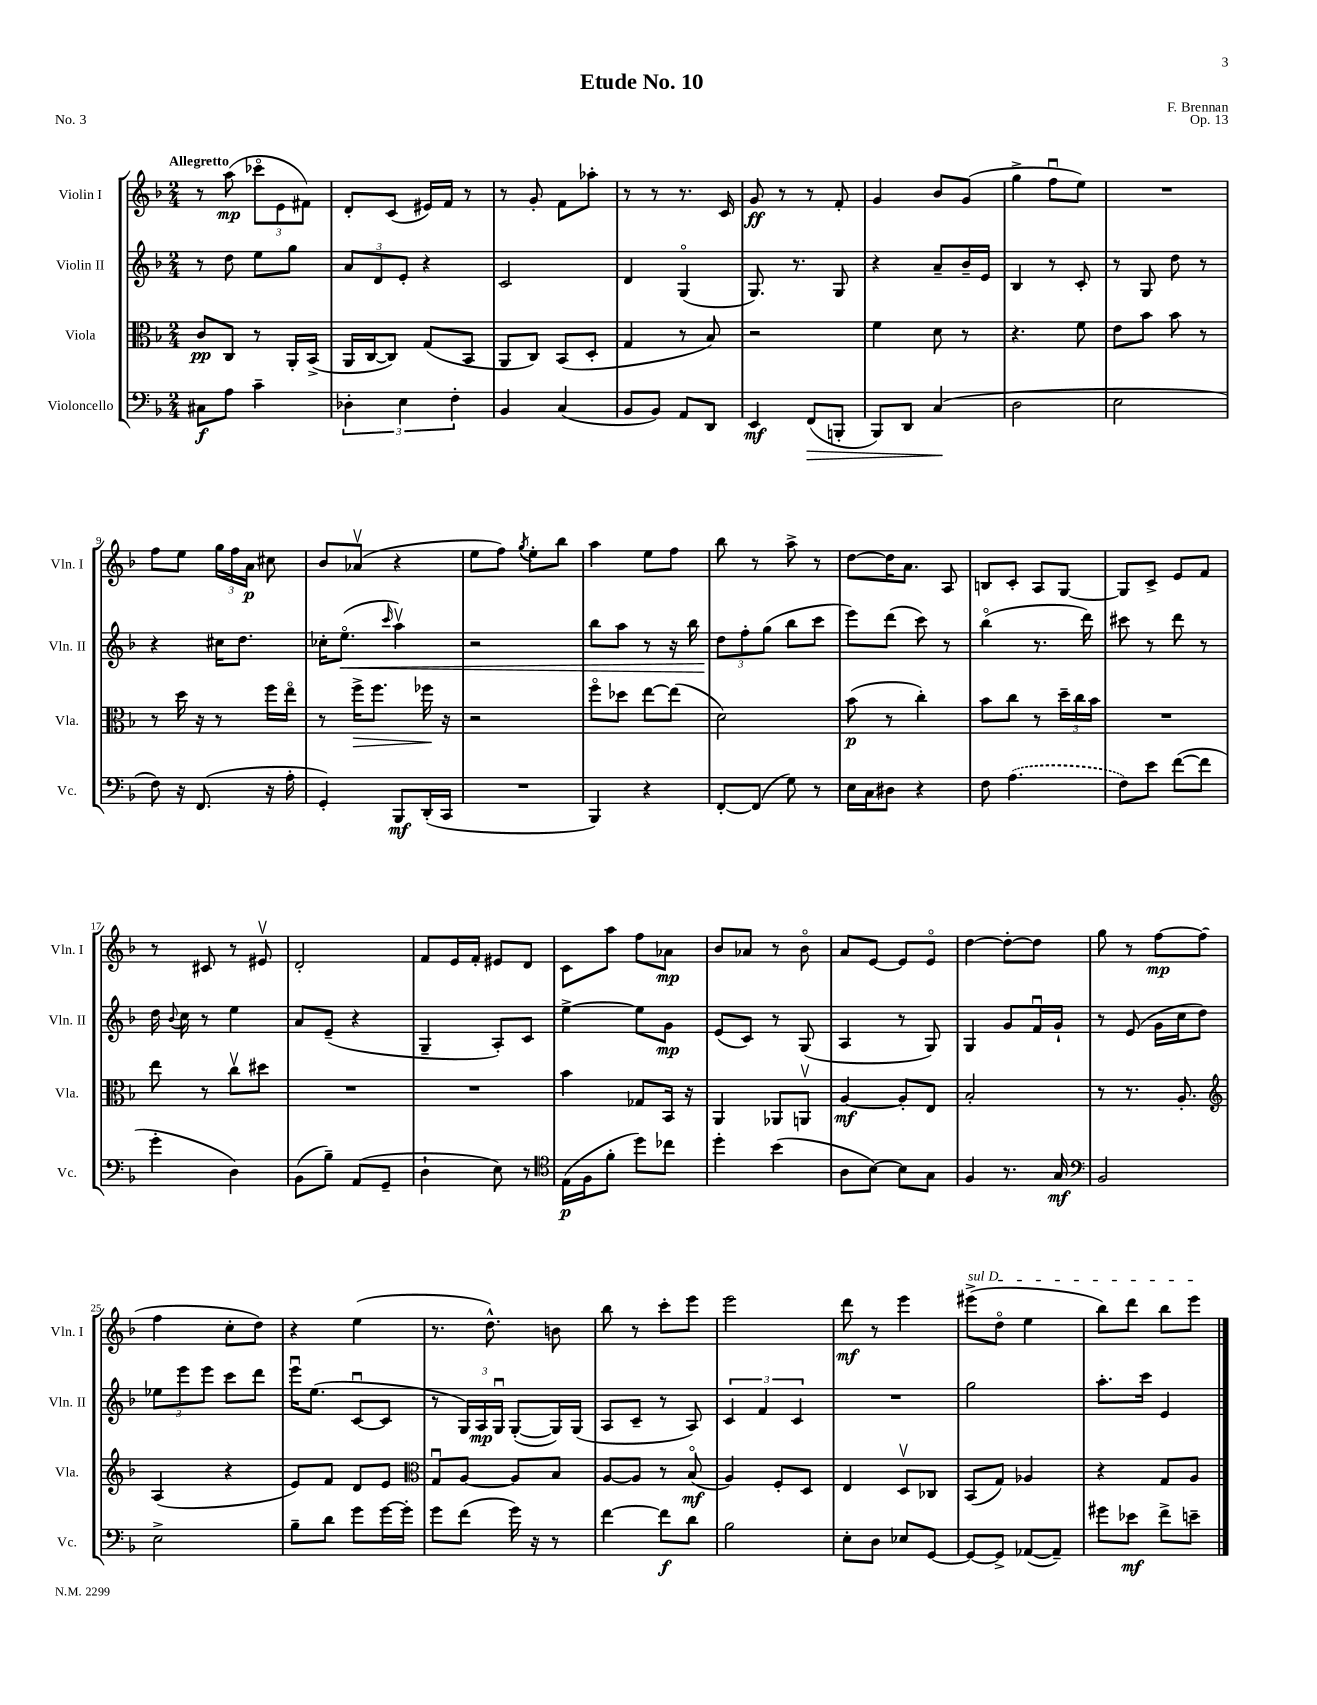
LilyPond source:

\header { title = "Etude No. 10" composer = "F. Brennan" opus = "Op. 13" piece = "No. 3" }
<<
\new StaffGroup <<
\new Staff = "s0" \with { instrumentName = "Violin I" shortInstrumentName = "Vln. I" } {
    \clef treble \key f \major \numericTimeSignature \time 2/4 \tempo "Allegretto"
    \autoBeamOff r8 a''8\mp( \tuplet 3/2 { ces'''8[\flageolet e'8 fis'8]) } |
    d'8[-. c'8]( eis'16[) f'16] r8 |
    r8 g'8-. f'8[ aes''8]-. |
    r8 r8 r8. c'16 |
    g'8\ff r8 r8 f'8-. |
    g'4 bes'8[ g'8]( |
    g''4-> f''8[\downbow e''8]) |
    R2 |
    f''8[ e''8] \tuplet 3/2 { g''16[ f''16 a'16]\p } cis''8 |
    bes'8[ aes'8]\upbow( r4 |
    e''8[ f''8]) \acciaccatura { g''8 } e''8[-. bes''8] |
    a''4 e''8[ f''8] |
    bes''8 r8 a''8-> r8 |
    d''8[~ d''16 a'8.] a8 |
    b8[ c'8]-. a8[ g8]~ |
    g8[ c'8]-> e'8[ f'8] |
    r8 cis'8 r8 eis'8\upbow |
    d'2-. |
    f'8[ e'16 f'16]-. eis'8[ d'8] |
    c'8[ a''8] f''8[ aes'8]\mp |
    bes'8[ aes'8] r8 bes'8\flageolet |
    a'8[ e'8]~ e'8[ e'8]\flageolet |
    d''4~ d''8[~-. d''8] |
    g''8 r8 f''8[~\mp f''8]( |
    f''4 c''8[-. d''8]) |
    r4 e''4( |
    r8. d''8.-^) b'8 |
    bes''8 r8 c'''8[-. e'''8] |
    e'''2 |
    d'''8\mf r8 e'''4 |
    \once \override TextSpanner.bound-details.left.text = \markup { \italic "sul D" } eis'''8[->\startTextSpan( d''8]\flageolet e''4 |
    bes''8[) d'''8] bes''8[ e'''8]\stopTextSpan \bar "|." |
}
\new Staff = "s1" \with { instrumentName = "Violin II" shortInstrumentName = "Vln. II" } {
    \clef treble \key f \major \numericTimeSignature \time 2/4
    \autoBeamOff r8 d''8 e''8[ g''8] |
    \tuplet 3/2 { a'8[ d'8 e'8]-. } r4 |
    c'2 |
    d'4 g4\flageolet( |
    g8.) r8. g8 |
    r4 a'8[-- bes'16-- e'16] |
    bes4 r8 c'8-. |
    r8 g8 d''8 r8 |
    r4 cis''16[ d''8.] |
    ces''16[-. e''8.]\flageolet\<( \grace { c'''16 } a''4\upbow) |
    r2 |
    bes''8[ a''8] r8 r16 bes''16 |
    \tuplet 3/2 { d''8[\! f''8-. g''8]( } bes''8[ c'''8] |
    e'''8[) d'''8]( c'''8) r8 |
    bes''4\flageolet( r8. d'''16) |
    cis'''8 r8 d'''8 r8 |
    d''16 \appoggiatura { bes'8 } c''16 r8 e''4 |
    a'8[ e'8]--( r4 |
    g4-- a8[-.) c'8] |
    e''4~-> e''8[ g'8]\mp |
    e'8[( c'8]) r8 g8( |
    a4 r8 g8) |
    g4 g'8[ f'16\downbow g'16]-! |
    r8 e'8( g'16[ c''16 d''8]) |
    \tuplet 3/2 { ees''8[ e'''8 e'''8] } c'''8[ d'''8] |
    e'''16[\downbow e''8.]( c'8[~\downbow c'8] |
    r8 \tuplet 3/2 { g16[) a16\mp g16]\downbow } g8[~-.( g16) g16]( |
    a8[ c'8]-- r8 a8) |
    \tuplet 3/2 { c'4 f'4 c'4 } |
    R2 |
    g''2 |
    a''8.[-. c'''16] e'4 \bar "|." |
}
\new Staff = "s2" \with { instrumentName = "Viola" shortInstrumentName = "Vla." } {
    \clef alto \key f \major \numericTimeSignature \time 2/4
    \autoBeamOff c'8[\pp c8] r8 a,16[-. bes,16]->( |
    a,16[ c16~ c8]) g8[( bes,8] |
    a,8[ c8]) bes,8[( d8]-. |
    g4 r8 bes8) |
    r2 |
    f'4 d'8 r8 |
    r4. f'8 |
    e'8[ bes'8] bes'8 r8 |
    r8 d''16 r16 r8 f''16[ e''16]\flageolet |
    r8 f''16[->\> f''8.] fes''16\! r16 |
    r2 |
    f''8[\flageolet des''8] e''8[~ e''8]( |
    d'2) |
    bes'8\p( r8 c''4-.) |
    bes'8[ c''8] r8 \tuplet 3/2 { d''16[-- c''16 bes'16] } |
    R2 |
    e''8 r8 c''8[\upbow dis''8] |
    R2 |
    R2 |
    bes'4 ges8[ bes,16] r16 |
    a,4 aes,8[ a,8]\upbow |
    a4~\mf a8[-. e8] |
    bes2-. |
    r8 r8. a8.-. |
    \clef treble a4( r4 |
    e'8[) f'8] d'8[ e'8] |
    \clef alto g8[\downbow a8]~ a8[ bes8] |
    a8[~ a8] r8 bes8\flageolet\mf( |
    a4) f8[-. d8] |
    e4 d8[\upbow ces8] |
    bes,8[( g8]) aes4 |
    r4 g8[ a8] \bar "|." |
}
\new Staff = "s3" \with { instrumentName = "Violoncello" shortInstrumentName = "Vc." } {
    \clef bass \key f \major \numericTimeSignature \time 2/4
    \autoBeamOff cis8[\f a8] c'4-- |
    \tuplet 3/2 { des4-. e4 f4-. } |
    bes,4 c4( |
    bes,8[ bes,8]) a,8[ d,8] |
    e,4\mf f,8[\>( b,,8]-. |
    bes,,8[) d,8] c4\!( |
    d2 |
    e2 |
    f8) r16 f,8.( r16 a16-. |
    g,4-.) bes,,8[\mf d,16-.( c,16] |
    R2 |
    bes,,4) r4 |
    f,8[~-. f,8]( g8) r8 |
    e16[ c16 dis8] r4 |
    f8 \once \slurDashed a4.( |
    f8[) e'8] f'8[~( f'8] |
    g'4-. d4) |
    bes,8[( bes8]--) a,8[( g,8]-- |
    d4-! e8) r8 |
    \clef tenor e16[\p( f16 f'8]-. d''8[) ces''8] |
    d''4-. bes'4( |
    a8[ bes8]~) bes8[ g8] |
    f4 r8. g16\mf |
    \clef bass bes,2 |
    e2-> |
    bes8[-- d'8] g'8[ g'16~ g'16]-. |
    g'8[ f'8]( g'16) r16 r8 |
    f'4~ f'8[\f d'8] |
    bes2 |
    e8[-. d8] ees8[ g,8]~ |
    g,8[~ g,8]-> aes,8[~( aes,8]--) |
    gis'8[ ees'8]\mf f'8[-> e'8]-- \bar "|." |
}
>>
>>
